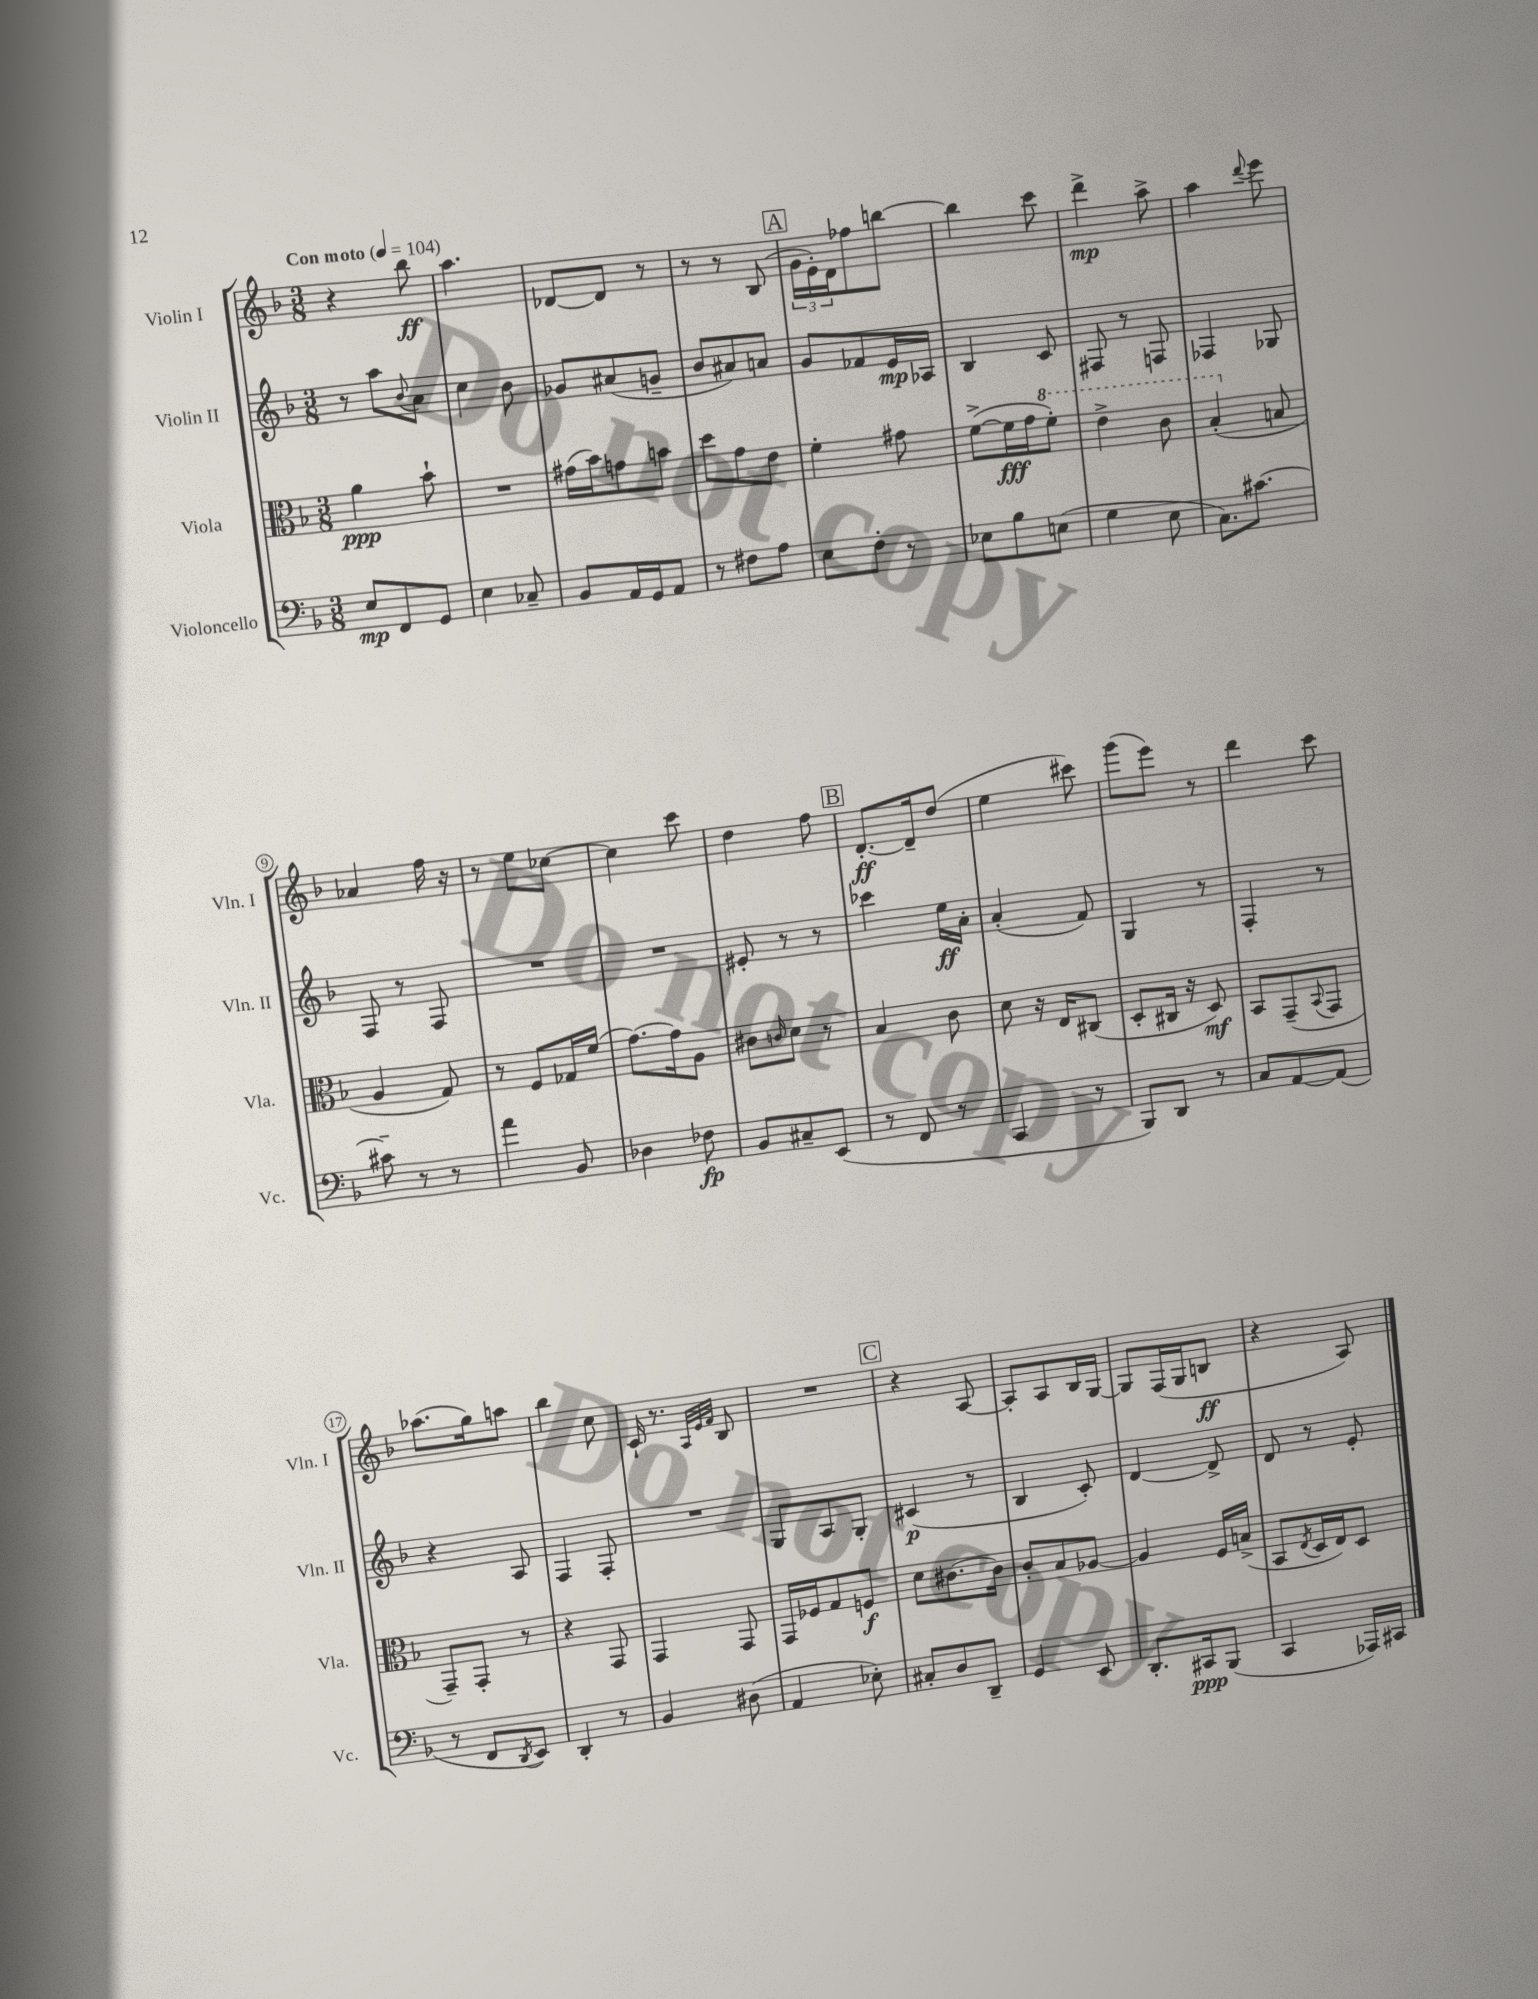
<<
\new StaffGroup <<
\new Staff = "s0" \with { instrumentName = "Violin I" shortInstrumentName = "Vln. I" } {
    \clef treble \key f \major \numericTimeSignature \time 3/8 \tempo "Con moto" 4 = 104
    r4 bes''8\ff |
    a''4. |
    des'8~ des'8 r8 |
    r8 r8 bes8( |
    \mark \markup { \box "A" } \tuplet 3/2 { g'16 e'16-.) d'16 } fes''8 b''8~ |
    b''4 c'''8 |
    d'''4->\mp a''8-> |
    a''4 \appoggiatura { d'''8 } e'''8 |
    aes'4 f''16 r16 |
    r8 e''8 ces''8~ |
    ces''4 c'''8 |
    d''4 f''8 |
    \mark \markup { \box "B" } d'8.~-.\ff d'16-- d''8( |
    e''4 cis'''8) |
    g'''8( e'''8) r8 |
    d'''4 c'''8 |
    aes''8.( g''16) a''8 |
    bes''4 c''8 |
    c'16-! r8. \grace { a32 e'32 f'32 } bes8 |
    R4. |
    \mark \markup { \box "C" } r4 a8~ |
    a8-. a8 bes16 g16~ |
    g8 f16( g16 b8\ff |
    r4 a8) \bar "|." |
}
\new Staff = "s1" \with { instrumentName = "Violin II" shortInstrumentName = "Vln. II" } {
    \clef treble \key f \major \numericTimeSignature \time 3/8
    r8 a''8 \appoggiatura { bes'8 } a'8 |
    c''4 bes'8 |
    ges'8 ais'8( g'8-- |
    bes'8 ais'8) a'8 |
    \mark \markup { \box "A" } g'8 fes'8 e'16\mp aes16 |
    bes4 c'8 |
    fis8 r8 f8 |
    fes4 ges8 |
    f8 r8 f8 |
    R4. |
    R4. |
    eis'8-. r8 r8 |
    \mark \markup { \box "B" } ces'''4 e''16\ff a'16-. |
    a'4-.( f'8) |
    g4 r8 |
    f4-. r8 |
    r4 a8 |
    f4 f8-. |
    R4. |
    g8 a8 g8-. |
    \mark \markup { \box "C" } cis'4\p( r8 |
    bes4 c'8-.) |
    d'4~ d'8-> |
    d'8 r8 e'8-. \bar "|." |
}
\new Staff = "s2" \with { instrumentName = "Viola" shortInstrumentName = "Vla." } {
    \clef alto \key f \major \numericTimeSignature \time 3/8
    a'4\ppp bes'8-! |
    R4. |
    gis'16( bes'16) g'8 b'8 |
    d''8 g'8 e'8 |
    \mark \markup { \box "A" } f'4-. gis'8 |
    f'8~->( f'16\fff g'16 \ottava #1 f''8-.) |
    e''4-> c''8 |
    bes'4-.( \ottava #0 b8 |
    a4 g8) |
    r8 f8 ges16 f'16( |
    g'8.~) g'16 a8 |
    cis'8 \grace { c'16 } d'8 r8 |
    \mark \markup { \box "B" } bes4 c'8 |
    d'8 r16 e16 cis8( |
    d8-. cis16 r16 d8\mf) |
    bes,8 g,8--( \appoggiatura { bes,8 } g,8 |
    g,8--) g,8-. r8 |
    r4 g,8 |
    g,4 g,8 |
    g,16 fes16 g8 f8\f |
    \mark \markup { \box "C" } d'8 cis'8.~ cis'16 |
    c'8-. bes8 aes8~ |
    aes4 f16 b16->( |
    bes,8 \acciaccatura { e8 } d16 e16) d8 \bar "|." |
}
\new Staff = "s3" \with { instrumentName = "Violoncello" shortInstrumentName = "Vc." } {
    \clef bass \key f \major \numericTimeSignature \time 3/8
    e8\mp f,8 g,8 |
    e4 ces8-- |
    bes,8 a,16 g,16 a,8 |
    r8 fis8 a8 |
    \mark \markup { \box "A" } e8 f8-. r8 |
    ees8 bes8 e8( |
    g4 e8 |
    c8.) cis'8.~ |
    cis'8-- r8 r8 |
    a'4 bes,8 |
    des4 fes8\fp |
    bes,8 cis8-- e,8( |
    \mark \markup { \box "B" } r8 f,8 r8 |
    c,4 r8 |
    bes,,8) d,8 r8 |
    c8 a,8~ a,8( |
    r8 f,8 \acciaccatura { d,8 } e,8) |
    d,4-. r8 |
    bes,4 dis8( |
    a,4 ees8-.) |
    \mark \markup { \box "C" } cis8-. d8 d,8-- |
    g,4 e,8 |
    d,8.-. cis,16\ppp bes,,8( |
    c,4 aes,,16) cis,16 \bar "|." |
}
>>
>>
\layout { \context { \Score \override BarNumber.stencil = #(make-stencil-circler 0.1 0.3 ly:text-interface::print) } }
